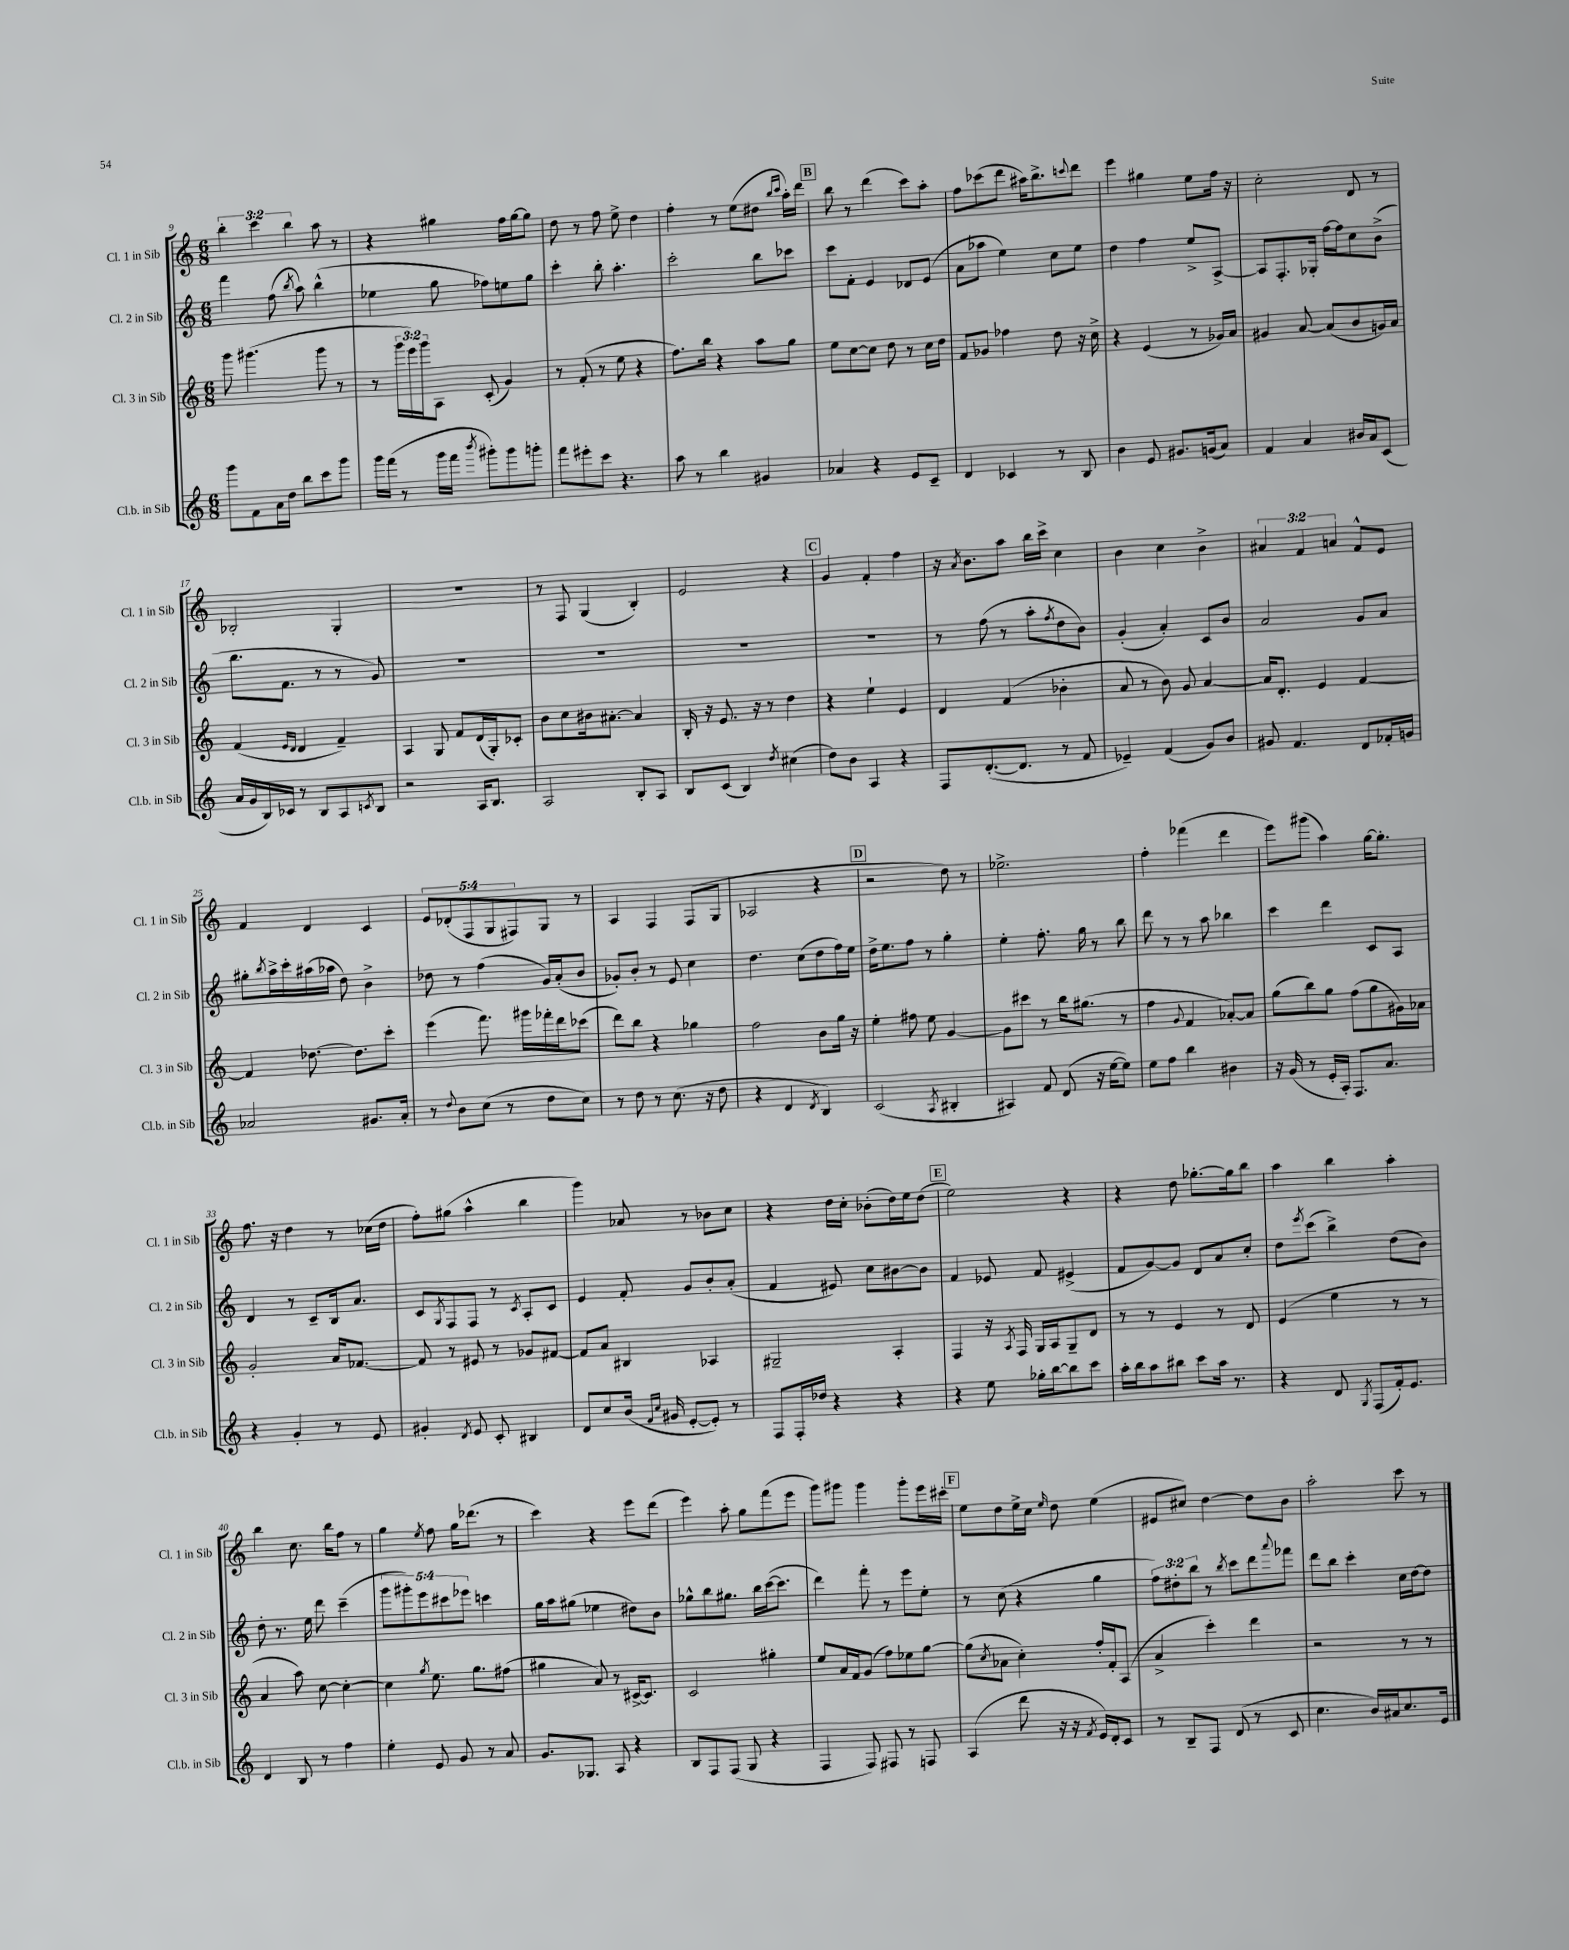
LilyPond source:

<<
\new StaffGroup <<
\new Staff = "s0" \with { instrumentName = "Cl. 1 in Sib" shortInstrumentName = "Cl. 1 in Sib" } {
    \clef treble \key c \major \numericTimeSignature \time 6/8 \override Staff.TupletNumber.text = #tuplet-number::calc-fraction-text
    \tuplet 3/2 { b''4-. c'''4 b''4 } a''8 r8 |
    r4 gis''4 f''16 gis''16~ gis''8 |
    d''8 r8 f''8 e''8-> d''4 |
    f''4-. r8 e''8( dis''8 \grace { b''16 c'''16 } a''16-.) d'''16 |
    \mark \markup { \box "B" } b''8 r8 d'''4( c'''8) a''8-. |
    f''8 ces'''8( d'''8 ais''16) b''8.-> \appoggiatura { c'''8 } d'''8 |
    e'''4 gis''4 e''8 f''16 r16 |
    c''2-. d'8 r8 |
    bes2-. g4-. |
    R2. |
    r8 f8 g4( b4-.) |
    e'2 r4 |
    \mark \markup { \box "C" } g'4 f'4-. f''4 |
    r16 \acciaccatura { a'8 } b'8. a''8 b''16 c'''16-> c''4 |
    b'4 c''4 b'4-> |
    \tuplet 3/2 { ais'4 f'4 a'4 } f'8-^ e'8 |
    f'4 d'4 c'4 |
    \tuplet 5/4 { e'8 des'8-.( f8 g8 fis8) } g8 r8 |
    a4 f4 f8( g8 |
    aes2 r4 |
    \mark \markup { \box "D" } r2 d''8) r8 |
    ees''2.-> |
    f''4-. fes'''4( d'''4 |
    e'''8) gis'''8( a''4) g''16~ g''8.-. |
    f''8. r16 d''4 r8 ces''16( d''16 |
    f''8-.) gis''8( a''4-^ b''4 |
    g'''4) aes'8 r8 bes'8 c''8 |
    r4 d''16 c''16-. bes'8-.( d''16) e''16 d''8( |
    \mark \markup { \box "E" } e''2) r4 |
    r4 d''8 ges''8.~-. ges''16 b''8 |
    a''4 b''4 a''4-. |
    b''4 c''8. b''16 f''8 r8 |
    g''4 \acciaccatura { e''8 } f''8 g''16 des'''8.( r8 |
    c'''4) r4 e'''8 d'''8( |
    e'''4) a''8-. g''8 f'''8( e'''8 |
    g'''8) gis'''8 gis'''4 gis'''8-. e'''16 cis'''16-. |
    \mark \markup { \box "F" } e''8 d''8 e''16-> c''16 \grace { e''16 } d''8 e''4( |
    eis'8 cis''8) d''4~ d''8 b'8 |
    a''2-. c'''8 r8 \bar "|." |
}
\new Staff = "s1" \with { instrumentName = "Cl. 2 in Sib" shortInstrumentName = "Cl. 2 in Sib" } {
    \clef treble \key c \major \numericTimeSignature \time 6/8 \override Staff.TupletNumber.text = #tuplet-number::calc-fraction-text
    f'''4 f''8( \acciaccatura { b''8 } a''8) b''4-^( |
    ees''4 g''8 fes''8) e''8 g''8 |
    c'''4-. b''8-. a''4.-. |
    c'''2-. b''8 ces'''8 |
    \mark \markup { \box "B" } c'''8 f'8-. e'4 des'8 e'8( |
    a'8 aes''8 e''4) c''8 e''8 |
    d''4 f''4 e''8-> a8~-> |
    a8 f8.-. ges16-. f''16~ f''16 c''8 b'8->( |
    b''8. f'8. r8 r8 g'8) |
    R2. |
    R2. |
    R2. |
    \mark \markup { \box "C" } R2. |
    r8 f''8( r8 a''8-. \acciaccatura { f''8 } d''8 b'8) |
    g'4-.( a'4-.) c'8 b'8 |
    a'2 g'8 a'8 |
    gis''8-. \acciaccatura { b''8 } a''16-> c'''16-. ais''16( aes''16 d''8) b'4-> |
    des''8 r8 f''4( g'16) a'16-.( b'8 |
    ges'8-.) b'8-. r8 e'8 c''4 |
    d''4. c''8( d''8 f''16) e''16 |
    \mark \markup { \box "D" } d''16-> e''8. f''8 r8 g''4-. |
    e''4-. f''8.-. g''16 r8 b''8 |
    d'''8 r8 r8 a''8 bes''4 |
    c'''4 d'''4 c'8 a8 |
    d'4 r8 c'8-- b16 a'8. |
    c'8 \acciaccatura { g8 } f8 f8 r8 \acciaccatura { c'8 } a8-. c'8 |
    e'4 f'8-. g'8 b'8-. a'8-.( |
    f'4 eis'8) c''8 bis'8~ bis'8 |
    \mark \markup { \box "E" } f'4 ees'8 f'8 eis'4->( |
    f'8 g'8~) g'8 d'8 a'8 c''8-. |
    d''8 \acciaccatura { e'''8 } c'''8( b''4->) d''8( b'8) |
    d''8-. r8. e''16 d'''8 c'''4--( |
    \tuplet 5/4 { g'''8 gis'''8-.) e'''8 cis'''8 ees'''8 } c'''4 |
    g''16 a''16 gis''8( ees''4 dis''8) b'8 |
    ges''8-^ b''8 gis''8. b''16 c'''16~( c'''8. |
    d'''4) f'''8-. r8 e'''8 e''8-. |
    \mark \markup { \box "F" } r8 c''8( r4 g''4 |
    \tuplet 3/2 { f''8) dis''8-. b''8 } r8 \acciaccatura { b''8 } c'''8 d'''8 \appoggiatura { a'''8 } fes'''8 |
    d'''8 b''8 c'''4-. c''16 d''16~ d''8 \bar "|." |
}
\new Staff = "s2" \with { instrumentName = "Cl. 3 in Sib" shortInstrumentName = "Cl. 3 in Sib" } {
    \clef treble \key c \major \numericTimeSignature \time 6/8 \override Staff.TupletNumber.text = #tuplet-number::calc-fraction-text
    g'''8 gis'''4.( gis'''8 r8 |
    r8 \tuplet 3/2 { g'''16 e'''16) g'''16 } a8 c'8-.( g'4) |
    r8 f'8-.( r8 e''8 r4 |
    f''8.) b''16 r4 a''8 g''8 |
    \mark \markup { \box "B" } e''8 c''8~ c''8 d''8 r8 c''16 d''16 |
    f'8 ges'8 fes''4 d''8 r16 c''16-> |
    r4 e'4( r8 ges'16) a'16 |
    gis'4 a'8~ a'8( b'8 g'16) a'16 |
    f'4( \grace { e'16 d'16 } d'4 f'4--) |
    a4 g8 f'8 d'16( g16-.) ces'8-. |
    b'8 c''8 bis'16 ais'8.~-. ais'4 |
    b16-. r16 e'8. r16 r8 d''4 |
    \mark \markup { \box "C" } r4 e''4-! e'4 |
    d'4 f'4( bes'4-. |
    a'8 r8 b'8) g'8 a'4~ |
    a'16 d'8.-. e'4 f'4~ |
    f'4 des''8.~ des''8. c'''8-. |
    e'''4( f'''8.) gis'''16 fes'''16-. d'''16 ces'''8( |
    d'''8) b''8 r4 ges''4 |
    f''2 b'8 g''16 r16 |
    \mark \markup { \box "D" } e''4-. fis''8 e''8 g'4~ |
    g'8 cis'''8 r8 b''16 gis''8.( r8 |
    f''4 \appoggiatura { g'8 } f'4 aes'8~-.) aes'8 |
    g''8( b''8) g''8 f''8( g''8 gis'16) aes'16 |
    g'2-. a'16 fes'8.~ |
    fes'8 r8 eis'8 r8 ges'8 fis'8~ |
    fis'8 a'8 bis4 aes4 |
    gis2-- a4-. |
    \mark \markup { \box "E" } f4 r16 \acciaccatura { a8 } f16 g16 a16 g8-- d'8 |
    r8 r8 e'4 r8 d'8 |
    e'4( e''4 r8 r8 |
    a'4 a''8) c''8~ c''4~-. |
    c''4 \acciaccatura { g''8 } e''8. g''8. fis''8( |
    gis''4 a'8) r8 cis'16~-> cis'8. |
    c'2 gis''4-. |
    e''8 a'16 f'16 g'8( f''8) ees''8 g''8~ |
    \mark \markup { \box "F" } g''8( \acciaccatura { c''8 } aes'8 c''4-.) f''16-. f'16-. a8( |
    a'4-> c'''4-.) d'''4 |
    r2 r8 r8 \bar "|." |
}
\new Staff = "s3" \with { instrumentName = "Cl.b. in Sib" shortInstrumentName = "Cl.b. in Sib" } {
    \clef treble \key c \major \numericTimeSignature \time 6/8
    g'''8 f'8 a'16 d''16 b''8 c'''8 g'''8 |
    g'''16 f'''16( r8 g'''16 f'''16 \acciaccatura { b'''8 } gis'''8-.) gis'''8 g'''8-. |
    f'''8 eis'''8-. c'''8 r4. |
    a''8 r8 b''4 gis'4 |
    \mark \markup { \box "B" } aes'4 r4 e'8 c'8-- |
    d'4 ces'4 r8 b8 |
    b'4 e'8 gis'8. g'16( a'8) |
    f'4 a'4 bis'16 a'16 c'8( |
    a'16 g'16 b16) ces'16 r8 b8 a8 \acciaccatura { c'8 } b8 |
    r2 a16 b8. |
    a2 b8-. a8 |
    b8 c'8( b4) \acciaccatura { d''8 } cis''4( |
    \mark \markup { \box "C" } d''8) b'8 a4 r4 |
    f8 d'8.~-.( d'8. r8 f'8 |
    ees'4--) f'4( g'8) b'8 |
    gis'8 f'4. d'8 fes'16-. g'16 |
    aes'2 gis'8. aes'16-. |
    r8 \appoggiatura { d''8 } b'8 c''8( r8 d''8 c''8) |
    r8 d''8 r8 c''8.( r16 d''8 |
    r4 d'4 \acciaccatura { d'8 } b4) |
    \mark \markup { \box "D" } c'2( \acciaccatura { a8 } bis4-. |
    ais4) f'8 d'8( r16 e''16~ e''8) |
    e''8 f''8 b''4 bis'4 |
    r16 g'16( r8 e'16-. a16-.) f8. a'8. |
    r4 g'4-. r8 e'8 |
    gis'4-. \acciaccatura { d'8 } e'8 c'8-. bis4 |
    d'8 c''8 b'16( \grace { f'16 c''16 } gis'16 e'8~-. e'8-.) r8 |
    f8 f16-. des''16 r4 r4 |
    \mark \markup { \box "E" } r4 e''8 ges''16-. b''16~ b''8 c'''8 |
    a''16-. b''16 a''8 bis''8 c'''8 a''16 r8. |
    r4 d'8 \acciaccatura { g8 } f8( f'16-.) e'8. |
    d'4 b8 r8 f''4 |
    e''4-. e'8 g'8 r8 a'8 |
    g'8. ges8. a8 r4 |
    b8 f8 f8( g8 r4 |
    f4 f8) fis8 r8 f8 |
    \mark \markup { \box "F" } a4( d'''8 r16 r16 \acciaccatura { f'8 } e'16) d'16-. c'8 |
    r8 b8-- f8 d'8( r8 c'8 |
    c''4. b'16) ais'16 c''8. e'16 \bar "|." |
}
>>
>>
\layout { \context { \Score currentBarNumber = #9 } }
